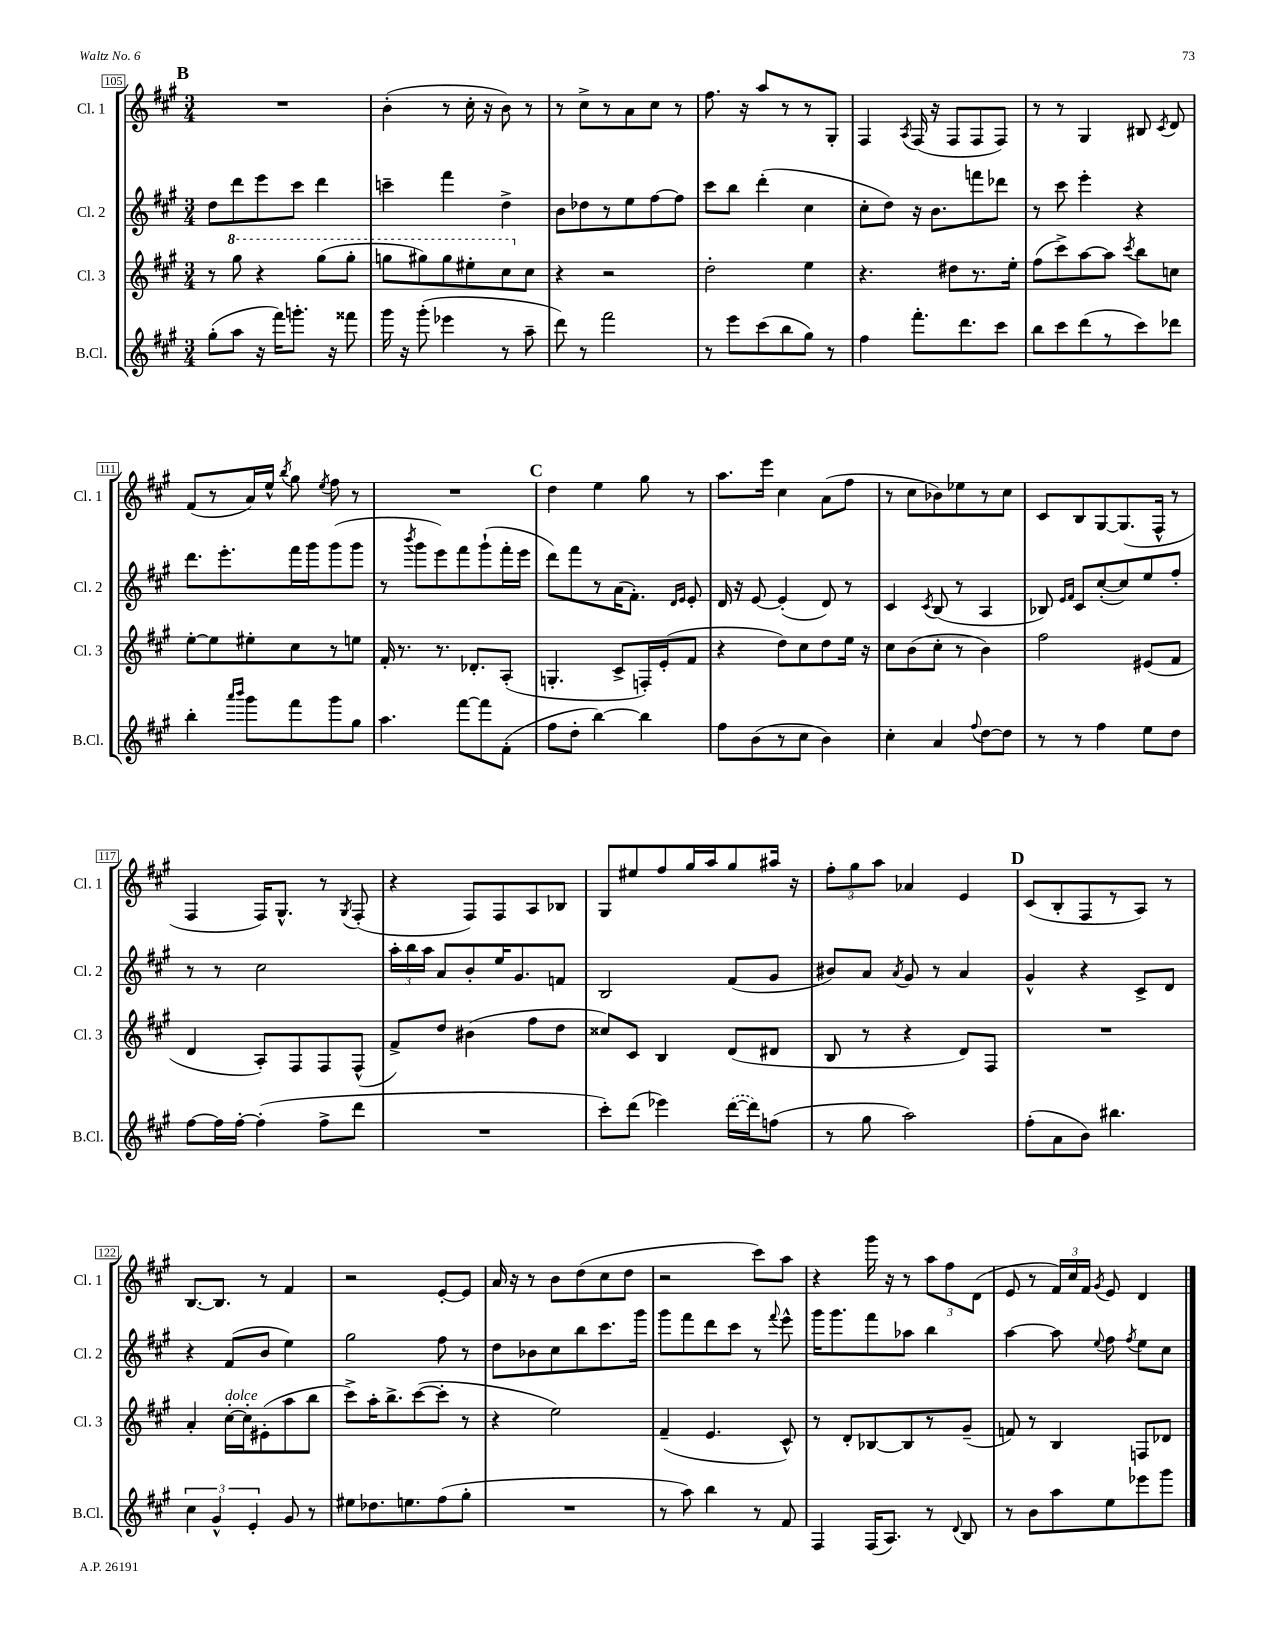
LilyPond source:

<<
\new StaffGroup <<
\new Staff = "s0" \with { instrumentName = "Cl. 1" shortInstrumentName = "Cl. 1" } {
    \clef treble \key a \major \numericTimeSignature \time 3/4
    \autoBeamOff \mark \markup { \bold "B" } R2. |
    b'4-.( r8 cis''16-. r16 b'8) r8 |
    r8 cis''8[-> r8 a'8 cis''8] r8 |
    fis''8. r16 a''8[ r8 r8 gis8]-. |
    fis4 \acciaccatura { a8 } fis16( r16 fis8[ fis8 fis8]) |
    r8 r8 gis4 bis8 \acciaccatura { cis'8 } d'8 |
    fis'8[( r8 a'16) e''16]-^ \acciaccatura { b''8 } gis''8 \acciaccatura { e''8 } fis''8 r8 |
    R2. |
    \mark \markup { \bold "C" } d''4 e''4 gis''8 r8 |
    a''8.[ e'''16] cis''4 a'8[( fis''8] |
    r8 cis''8[ bes'8) ees''8 r8 cis''8] |
    cis'8[ b8 gis8~ gis8.( fis16]-^ r8 |
    fis4 fis16[) gis8.]-^ r8 \acciaccatura { gis8 } fis8-.( |
    r4 fis8[) fis8 a8 bes8] |
    gis8[ eis''8 fis''8 gis''16 a''16 gis''8 ais''16] r16 |
    \tuplet 3/2 { fis''8[-. gis''8 a''8] } aes'4 e'4 |
    \mark \markup { \bold "D" } cis'8[( b8-. fis8 r8 a8]) r8 |
    b8.[~ b8.] r8 fis'4 |
    r2 e'8[~-. e'8] |
    a'16 r16 r8 b'8[ d''8( cis''8 d''8] |
    r2 cis'''8[) a''8] |
    r4 gis'''16 r16 r8 \tuplet 3/2 { a''8[ fis''8 d'8]( } |
    e'8 r8 \tuplet 3/2 { fis'16[) cis''16 fis'16] } \acciaccatura { gis'8 } e'8 d'4 \bar "|." |
}
\new Staff = "s1" \with { instrumentName = "Cl. 2" shortInstrumentName = "Cl. 2" } {
    \clef treble \key a \major \numericTimeSignature \time 3/4
    \autoBeamOff \mark \markup { \bold "B" } d''8[ d'''8 e'''8 cis'''8] d'''4 |
    c'''4-- fis'''4 d''4-> |
    b'8[ des''8 r8 e''8 fis''8~ fis''8] |
    cis'''8[ b''8] d'''4-.( cis''4 |
    cis''8[-. d''8]) r16 b'8.[ f'''8 des'''8] |
    r8 cis'''8 e'''4-. r4 |
    d'''8.[ e'''8.-. fis'''16 gis'''16 gis'''8( gis'''8] |
    r8 \acciaccatura { b'''8 } gis'''8[ e'''8) fis'''8 gis'''8-!( fis'''16-. e'''16] |
    \mark \markup { \bold "C" } d'''8[) fis'''8 r8 a'16( fis'8.]-.) \grace { d'16[ e'16] } e'8-. |
    d'16 r16 e'8~ e'4-.( d'8) r8 |
    cis'4 \acciaccatura { cis'8 } b8( r8 a4 |
    bes8) \grace { e'16[ fis'16] } cis'8[ cis''8~-.( cis''8) e''8 fis''8]-. |
    r8 r8 cis''2 |
    \tuplet 3/2 { a''16[-. b''16 a''16] } a'8[ b'8-. e''16 gis'8. f'8] |
    b2 fis'8[( gis'8] |
    bis'8[) a'8] \acciaccatura { a'8 } gis'8 r8 a'4 |
    \mark \markup { \bold "D" } gis'4-^ r4 cis'8[-> d'8] |
    r4 fis'8[( b'8] e''4) |
    gis''2 fis''8 r8 |
    d''8[ bes'8 cis''8 b''8 cis'''8. gis'''16] |
    gis'''8[ fis'''8 d'''8 cis'''8] r8 \appoggiatura { fis'''8 } e'''8-^ |
    gis'''16[ gis'''8. fis'''8 aes''8] b''4 |
    a''4~ a''8 \appoggiatura { e''8 } fis''8 \acciaccatura { fis''8 } e''8[ cis''8] \bar "|." |
}
\new Staff = "s2" \with { instrumentName = "Cl. 3" shortInstrumentName = "Cl. 3" } {
    \clef treble \key a \major \numericTimeSignature \time 3/4
    \autoBeamOff \mark \markup { \bold "B" } r8 \ottava #1 gis'''8 r4 gis'''8[( gis'''8]-. |
    g'''8[ gis'''8) gis'''8 eis'''8-. cis'''8 \ottava #0 cis''8] |
    r4 r2 |
    d''2-. e''4 |
    r4. dis''8[ r8. e''16]-. |
    fis''8[( cis'''8->) a''8~ a''8] \acciaccatura { cis'''8 } b''8[ c''8] |
    e''8[~-. e''8 eis''8-. cis''8 r8 e''8] |
    fis'16-. r8. r8. des'8.[-. a8]-.( |
    \mark \markup { \bold "C" } g4.-. cis'8[-> f16-.) e'16-.( fis'8] |
    r4 d''8[) cis''8 d''8 e''16] r16 |
    cis''8[ b'8( cis''8]-. r8 b'4) |
    fis''2 eis'8[( fis'8] |
    d'4 a8[-.) fis8 fis8 fis8]-^( |
    fis'8[->) d''8] bis'4( fis''8[ d''8] |
    cisis''8[) cis'8] b4 d'8[( dis'8] |
    b8 r8 r4 d'8[) fis8] |
    \mark \markup { \bold "D" } R2. |
    a'4-. cis''16[~-.^\markup { \italic "dolce" } cis''16-. eis'8-.( a''8 b''8] |
    cis'''8[->) a''16-. b''8.-> cis'''8~( cis'''8]-. r8 |
    r4 e''2) |
    fis'4--( e'4. cis'8-^) |
    r8 d'8[-. bes8~ bes8 r8 gis'8]--( |
    f'8) r8 b4 f8[ des'8] \bar "|." |
}
\new Staff = "s3" \with { instrumentName = "B.Cl." shortInstrumentName = "B.Cl." } {
    \clef treble \key a \major \numericTimeSignature \time 3/4
    \autoBeamOff \mark \markup { \bold "B" } gis''8[-.( a''8] r16 fis'''16[) g'''8.]-. r16 fisis'''8 |
    gis'''16 r16 gis'''8-.( ees'''4 r8 a''8-- |
    d'''8) r8 fis'''2 |
    r8 e'''8[ cis'''8( b''8 gis''8]) r8 |
    fis''4 fis'''8.[-. d'''8. cis'''8] |
    b''8[ cis'''8 d'''8( r8 cis'''8) des'''8] |
    b''4-. \grace { a'''16[ b'''16] } gis'''8[ fis'''8 gis'''8 gis''8] |
    a''4. fis'''8[~ fis'''8 fis'8]-.( |
    \mark \markup { \bold "C" } fis''8[ d''8]-. b''4~) b''4 |
    fis''8[ b'8( r8 cis''8] b'4) |
    cis''4-. a'4 \appoggiatura { fis''8 } d''8[~ d''8] |
    r8 r8 fis''4 e''8[ d''8] |
    fis''8[~ fis''16 fis''16]~-. fis''4-.( fis''8[-> d'''8] |
    R2. |
    cis'''8[-.) d'''8]( ees'''4) \once \slurDashed d'''16[~( d'''16) f''8]( |
    r8 gis''8 a''2) |
    \mark \markup { \bold "D" } fis''8[-.( a'8 b'8]) bis''4. |
    \tuplet 3/2 { cis''4 gis'4-^ e'4-. } gis'8 r8 |
    eis''8[ des''8. e''8. fis''8( gis''8]-. |
    R2. |
    r8 a''8) b''4 r8 fis'8 |
    fis4 fis16[( a8.]) r8 \appoggiatura { d'8 } b8 |
    r8 b'8[ a''8 e''8 ees'''8 gis'''8] \bar "|." |
}
>>
>>
\layout { \context { \Score currentBarNumber = #105 \override BarNumber.stencil = #(make-stencil-boxer 0.1 0.3 ly:text-interface::print) } }
